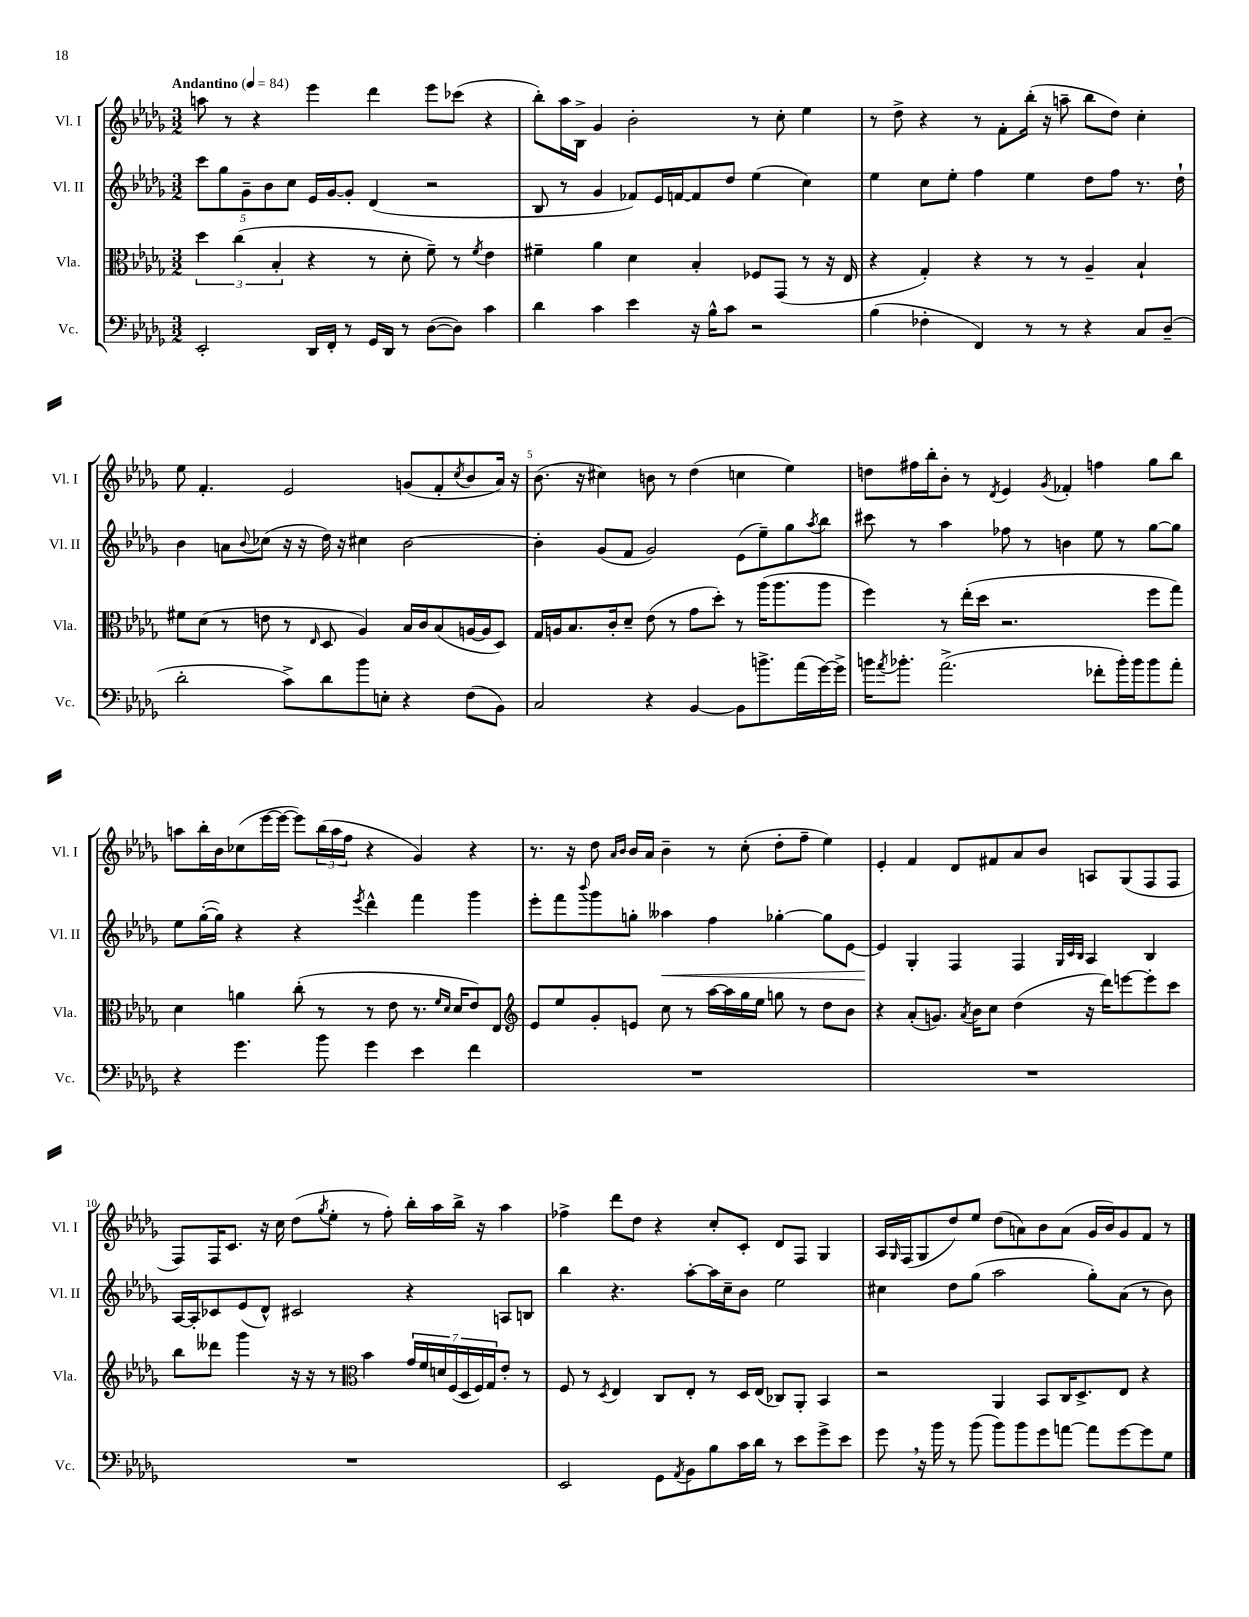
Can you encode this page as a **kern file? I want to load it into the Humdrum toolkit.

**kern	**kern	**kern	**kern
*staff4	*staff3	*staff2	*staff1
*clefF4	*clefC3	*clefG2	*clefG2
*k[b-e-a-d-g-]	*k[b-e-a-d-g-]	*k[b-e-a-d-g-]	*k[b-e-a-d-g-]
*M3/2	*M3/2	*M3/2	*M3/2
*MM84	*MM84	*MM84	*MM84
2EE-'	6dd-	10ccc	8aa
.	.	10gg-	.
.	.	.	8r
.	(6cc	.	.
.	.	10g-~	.
.	.	.	4r
.	.	10b-	.
.	6B-'	.	.
.	.	10cc	.
16DD-	4r	16e-	4eee-
16FF'	.	[16g-	.
8r	.	8g-']	.
16GG-	8r	(4d-	4ddd-
16DD-	.	.	.
8r	8d-'	.	.
([8D-	8f~)	2r	8eee-
8D-])	8r	.	(8ccc-
.	8qf	.	.
4c	4e-	.	4r
=	=	=	=
4d-	4f#~	8B-	8bb-')
.	.	8r	16aa-
.	.	.	16B-^
4c	4a-	4g-	4g-
4e-	4d-	8f-)	2b-'
.	.	16e-	.
.	.	[16f	.
16r	4B-'	8f]	.
16B-^^	.	.	.
8c	.	8dd-	.
2r	8F-	(4ee-	8r
.	(8GG-	.	8cc'
.	8r	4cc)	4ee-
.	16r	.	.
.	16E-	.	.
=	=	=	=
(4B-	4r	4ee-	8r
.	.	.	8dd-^
4F-'	4G-')	8cc	4r
.	.	8ee-'	.
4FF)	4r	4ff	8r
.	.	.	8f'
8r	8r	4ee-	(16bb-'
.	.	.	16r
8r	8r	.	8aa~
4r	4A-~	8dd-	8bb-
.	.	8ff	8dd-)
8C	4B-`	8.r	4cc'
(8D-~	.	.	.
.	.	16dd-`	.
=	=	=	=
2d-'	8f#	4b-	8ee-
.	(8d-	.	4.f'
.	8r	8a	.
.	.	8qqb-	.
.	8e	(8cc-	.
8c^)	8r	16r	2e-
.	.	16r	.
.	16qqE-	.	.
8d-	8D-	16dd-)	.
.	.	16r	.
8b-	4A-)	4cc#	.
8E'	.	.	.
4r	16B-	[2b-	(8g
.	16c	.	.
.	(8B-	.	8f'
.	.	.	8qcc
(8F	[16A	.	8b-
.	16A]	.	.
8BB-)	8D-)	.	16a-)
.	.	.	16r
=	=	=	=
2C	16G-	4b-']	(8.b-
.	16A	.	.
.	8.B-	.	.
.	.	.	16r
.	.	(8g-	4cc#)
.	16c'	.	.
.	8d-~	8f	.
4r	(8e-	2g-)	8b
.	8r	.	8r
[4BB-	8g-	.	(4dd-
.	8dd-')	.	.
8BB-]	8r	(8e-	4cc
8.b^	(16aa-	8ee-~)	.
.	8.aa-	.	.
.	.	8gg-	4ee-)
(16a-	.	.	.
.	.	8qaa-	.
[16g-)	8aa-	8bb-	.
16g-^]	.	.	.
=	=	=	=
16b	4ff)	8ccc#	8dd
8qa-	.	.	.
8.b-'	.	.	.
.	.	8r	16ff#
.	.	.	16bb-'
(2.a-^	8r	4aa-	8b-'
.	(16ee-'	.	8r
.	16dd-	.	.
.	.	.	8qd-
.	2.r	8ff-	4e-
.	.	8r	.
.	.	.	8qg-
.	.	4b	4f-'
8f-'	.	8ee-	4ff
16b-')	.	8r	.
16b-	.	.	.
8b-	8ff	[8gg-	8gg-
8a-'	8gg-)	8gg-]	8bb-
=	=	=	=
4r	4d-	8ee-	8aa
.	.	([16gg-'	16bb-'
.	.	16gg-])	16b-
4.g-	4a	4r	(8cc-
.	.	.	[16eee-
.	.	.	16eee-_
.	(8cc'	4r	8eee-])
8b-	8r	.	(24bb-
.	.	.	24aa
.	.	.	24ff
.	.	8qeee-	.
4g-	8r	4ddd-^^	4r
.	8e-	.	.
4e-	8.r	4fff	4g-)
.	16qqf	.	.
.	16qqd-	.	.
.	16d-	.	.
4f	8e-)	4ggg-	4r
.	8E-	.	.
=	=	=	=
*	*clefG2	*	*
1.r	8e-	8eee-'	8.r
.	8ee-	8fff	.
.	.	.	16r
.	.	8qqbbb-	.
.	8g-'	8ggg-	8dd-
.	.	.	16qqa-
.	.	.	16qqb-
.	8e	8gg'	16b-
.	.	.	16a-
.	8cc	4aa--	4b-~
.	8r	.	.
.	[16aa-	4ff	8r
.	16aa-]	.	.
.	16gg-	.	(8cc'
.	16ee-	.	.
.	8gg	[4gg-'	8dd-'
.	8r	.	8ff~
.	8dd-	8gg-]	4ee-)
.	8b-	[8e-	.
=	=	=	=
1.r	4r	4e-]	4e-'
.	(8a-'	4G-'	4f
.	8.g)	.	.
.	.	4F	8d-
.	8qa-	.	.
.	16b-	.	.
.	8cc	.	8f#
.	(4dd-	4F	8a-
.	.	.	8b-
.	.	32qqG-	.
.	.	32qqc	.
.	.	32qqB-	.
.	16r	4A-	8A
.	16ddd-)	.	.
.	[8eee	.	(8G-
.	8eee']	4B-	8F
.	8ccc	.	8F
=	=	=	=
1.r	8bb-	[16A-	8F)
.	.	16A-']	.
.	8ddd--	8c-	16F
.	.	.	8.c
.	4ggg-	(8e-	.
.	.	8d-^^)	16r
.	.	.	16cc
.	16r	2c#	(8dd-
.	16r	.	.
.	.	.	8qgg-
.	8r	.	8ee-'
*	*clefC3	*	*
.	4b-	.	8r
.	.	.	8ff')
.	28g-	4r	16bb-'
.	28f	.	.
.	.	.	16aa-
.	28d	.	.
.	(28F	.	.
.	.	.	16bb-^
.	28D-	.	.
.	28F)	.	.
.	.	.	16r
.	28G-	.	.
.	8e-'	8A	4aa-
.	8r	8B	.
=	=	=	=
2EE-	8F	4bb-	4ff-^
.	8r	.	.
.	8qD-	.	.
.	4E-	4.r	8ddd-
.	.	.	8dd-
8GG-	8C	.	4r
8qAA-	.	.	.
8BB-	8E-'	[8aa-'	.
8B-	8r	16aa-]	8cc'
.	.	16cc~	.
16c	16D-	8b-	8c'
16d-	(16E-	.	.
8r	8C-)	2ee-	8d-
8e-	8AA-'	.	8F
8g-^	4BB-	.	4G-
8e-	.	.	.
=	=	=	=
8g-	2r	4cc#	16A-
.	.	.	16qqG-
.	.	.	(16F
16r	.	.	8G-
16b-	.	.	.
8r	.	8dd-	8dd-)
(8b-	.	(8gg-	8ee-
8b-)	4AA-	2aa-	(8dd-
8b-	.	.	8a)
8g-	8BB-	.	8b-
[8a	16C	.	(8a
.	8.D-^	.	.
8a]	.	8gg-')	16g-
.	.	.	16b-)
[8g-	8E-	(8a-	8g-
8g-]	4r	8r	8f
8G-	.	8b-)	8r
==	==	==	==
*-	*-	*-	*-
